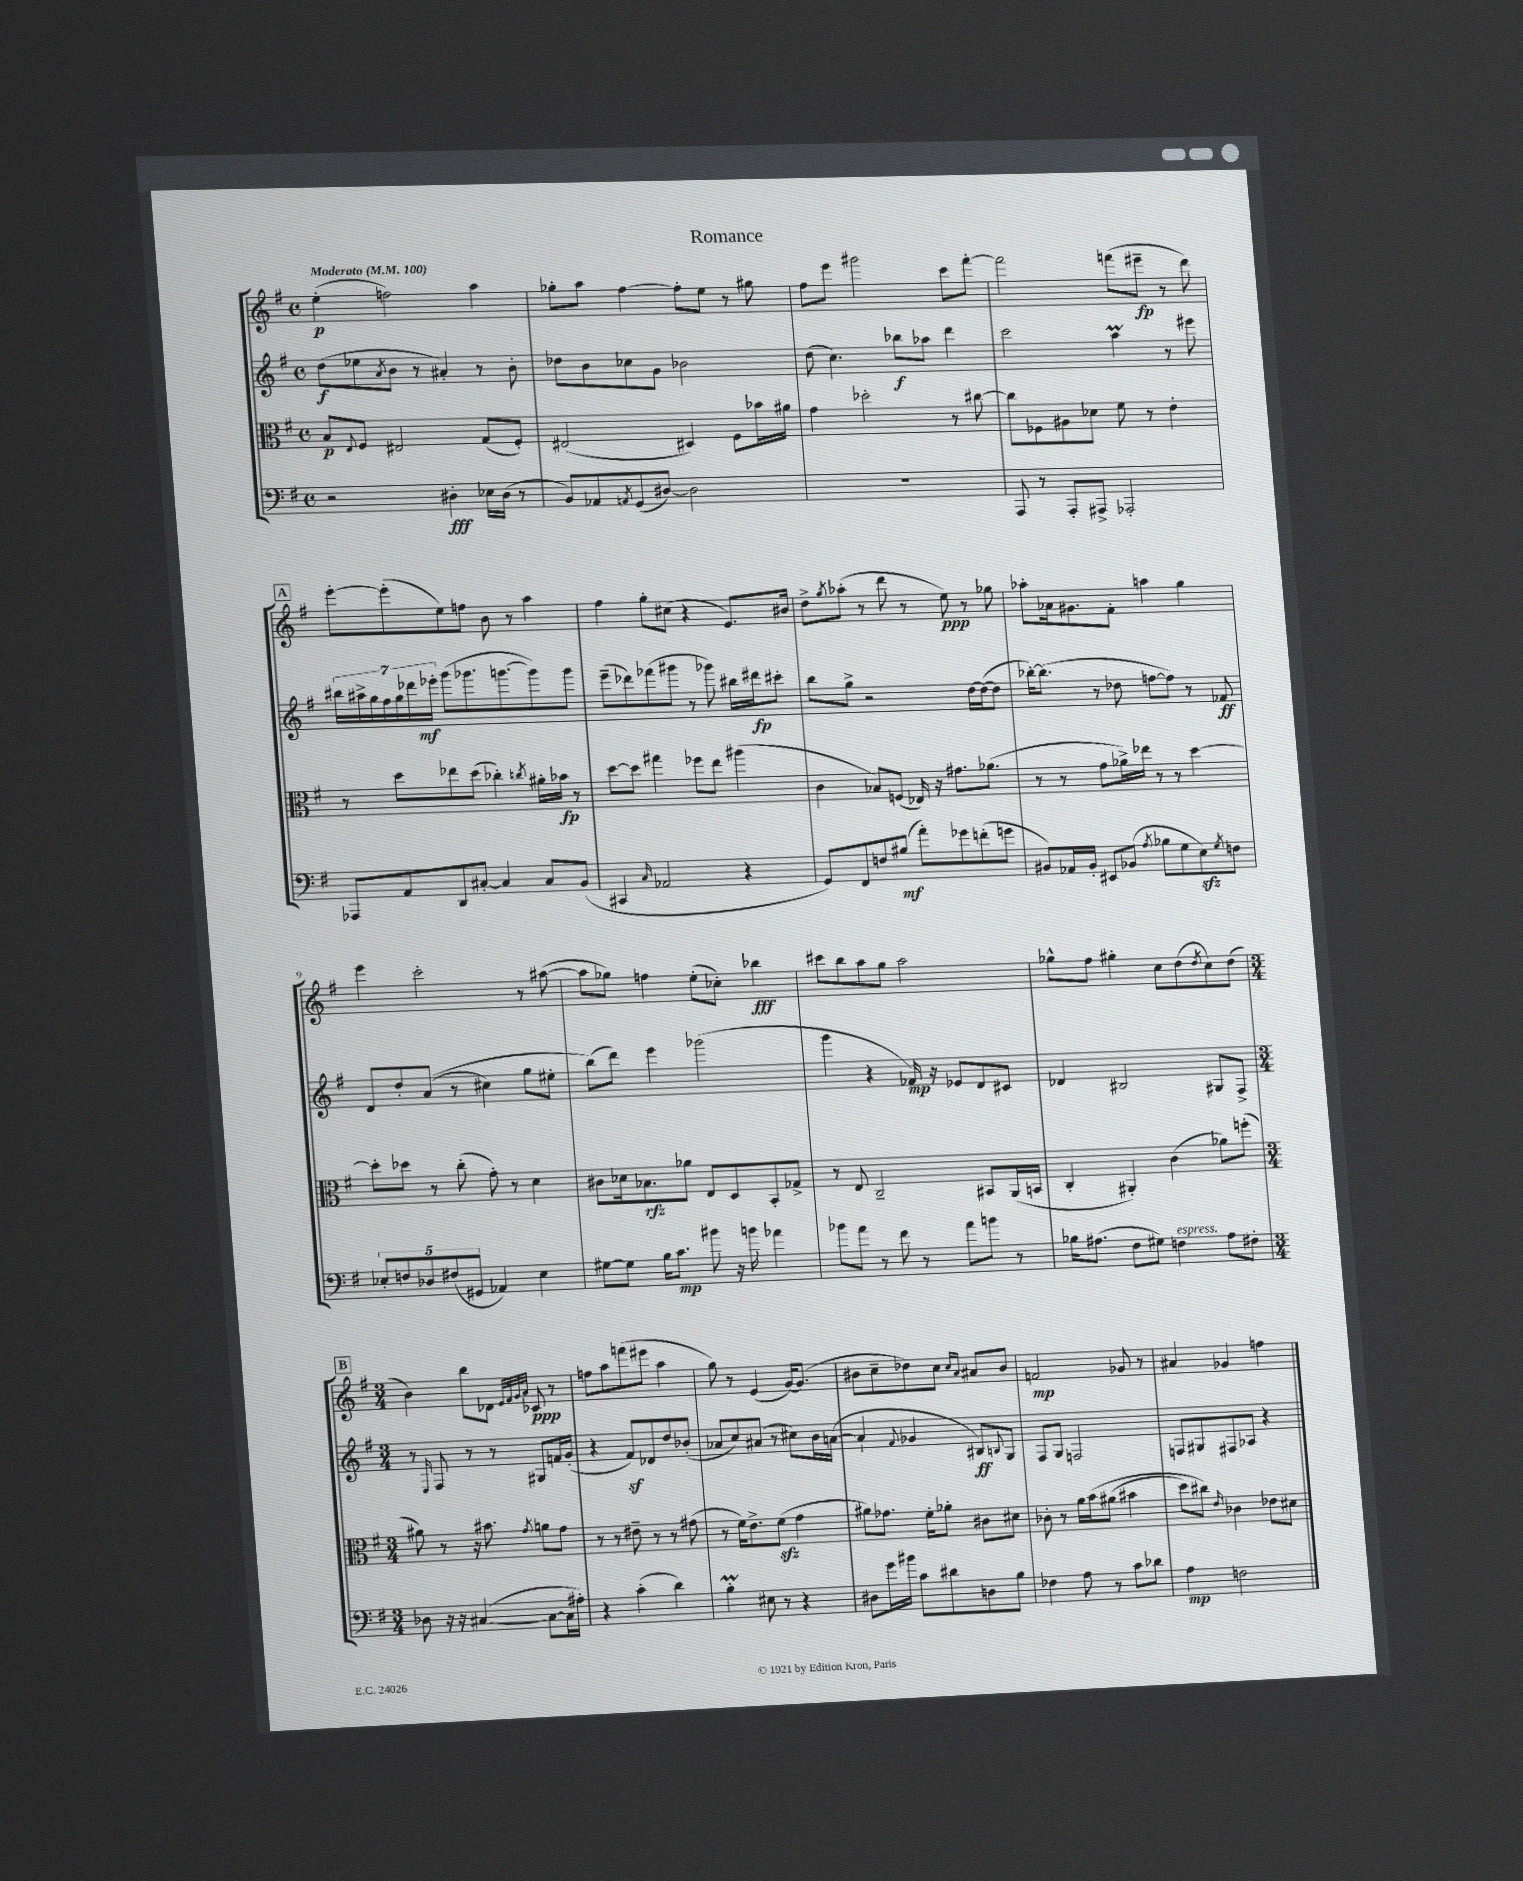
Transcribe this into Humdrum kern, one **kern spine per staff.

**kern	**dynam	**kern	**dynam	**kern	**dynam	**kern	**dynam
*part4	*part4	*part3	*part3	*part2	*part2	*part1	*part1
*staff4	*staff4	*staff3	*staff3	*staff2	*staff2	*staff1	*staff1
*clefF4	*	*clefC3	*	*clefG2	*	*clefG2	*
*k[f#]	*	*k[f#]	*	*k[f#]	*	*k[f#]	*
*M4/4	*	*M4/4	*	*M4/4	*	*M4/4	*
*met(c)	*	*met(c)	*	*met(c)	*	*met(c)	*
*MM100	*	*MM100	*	*MM100	*	*MM100	*
=1	=1	=1	=1	=1	=1	=1	=1
!	!	!	!	!	!	!LO:TX:a:B:t=Moderato	!
2r	.	8B/L	p	(8dd\L	f	(4ee'\	p
.	.	8qqE/	.	.	.	.	.
.	.	8F#/J	.	8ee-X\	.	.	.
.	.	.	.	8qa/	.	.	.
.	.	2E#X/	.	8b\J	.	2ffn\)	.
.	.	.	.	8r	.	.	.
4D#X'\	fff	.	.	4a#X'/)	.	.	.
16E-X\LL	.	(8G/L	.	8r	.	4aa\	.
(16D#\JJ	.	.	.	.	.	.	.
8r	.	8F#'/J)	.	8b'\	.	.	.
=2	=2	=2	=2	=2	=2	=2	=2
8BB/L)	.	(2E#X/	.	8dd-X\L	.	8gg-X'\L	.
8AA-X/	.	.	.	8b\	.	8aa\J	.
8qAAn/	.	.	.	.	.	.	.
(8GG/	.	.	.	8cc-X\	.	[4ff#\	.
[8D#X/J)	.	.	.	8g\J	.	.	.
2D#\]	.	4D#X/)	.	2b-X\	.	8ff#'\L]	.
.	.	.	.	.	.	8ee\J	.
.	.	8F#\L	.	.	.	8r	.
.	.	16b-X\L	.	.	.	8gg#X\	.
.	.	16a#X\JJ	.	.	.	.	.
=3	=3	=3	=3	=3	=3	=3	=3
1r	.	4g\	.	(8dd\	.	8ff#\L	.
.	.	.	.	4.cc\)	.	8eee\J	.
.	.	2dd-X'\	.	.	.	2ggg#X\	.
.	.	.	.	8bb-X\L	f	.	.
.	.	.	.	8aa-X\J	.	.	.
.	.	8r	.	4ddd\	.	8ccc\L	.
.	.	[8cc#X\	.	.	.	[8fff#'\J	.
=4	=4	=4	=4	=4	=4	=4	=4
8AAA/	.	8cc#\L]	.	2ccc\	.	2fff#\]	.
8r	.	8F-X\	.	.	.	.	.
8AAA'/L	.	8A#X\	.	.	.	.	.
8AAA#X^/J	.	8d-X\J	.	.	.	.	.
2AAA-X'/	.	8f#\	.	4aaM\	.	(8fffn\L	.
.	.	8r	.	.	.	8eee#X~\J	fp
.	.	4e'\	.	8r	.	8r	.
.	.	.	.	8eee#X\	.	8ddd\)	.
!!LO:LB:g=z
!!LO:REH:place=s1:t=A
=5	=5	=5	=5	=5	=5	=5	=5
8AAA-X/L	.	8r	.	28bb#X\LL	.	[8eee'\L	.
.	.	.	.	28aa#X^\	.	.	.
.	.	.	.	28gg\	.	.	.
.	.	.	.	28ff#\	.	.	.
8AA/	.	8dd\L	.	.	.	(8eee'\]	.
.	.	.	.	28gg\	.	.	.
.	.	.	.	28ddd-X\	.	.	.
.	.	.	.	28eee-X'\JJ	mf	.	.
8DD/	.	8ee-X\	.	(8ggg\L	.	8ee\)	.
[8C#X'/J	.	(8dd\J	.	8.ggg-X\	.	8ffn\J	.
4C#/]	.	4cc-X'\)	.	.	.	8b\	.
.	.	.	.	[8.gggn\	.	.	.
.	.	.	.	.	.	8r	.
.	.	8qccn/	.	.	.	.	.
8C#/L	.	16a#X'\LL	.	8ggg\])	.	4aa\	.
.	.	16b-X\JJ	fp	.	.	.	.
(8BB/J	.	8r	.	8ggg\J	.	.	.
=6	=6	=6	=6	=6	=6	=6	=6
4CC#X/	.	[8dd\L	.	(8eee~\L	.	4ff#\	.
.	.	8dd\J]	.	8ddd-X\)	.	.	.
16qqC/	.	.	.	.	.	.	.
2AA-X/	.	4gg#X\	.	(8fff-X\	.	8gg'\L	.
.	.	.	.	8ggg#X\J	.	(8cc#X\J	.
.	.	8ff-X\L	.	8r	.	4r	.
.	.	8ee\J	.	8ggg-X\)	.	.	.
4r	.	(4aa#X\	.	16bb#X\LL	.	8.e/L)	.
.	.	.	.	16ddd#X\J	fp	.	.
.	.	.	.	8ccc#X'\J	.	.	.
.	.	.	.	.	.	16b#X/Jk	.
=7	=7	=7	=7	=7	=7	=7	=7
8GG/L)	.	4c\	.	8bb\L	.	8dd^\L	.
.	.	.	.	.	.	8qgg/	.
8FF#/	.	.	.	8gg^\J	.	(8aa-X'\J	.
8Fn/	.	8B-X/L)	.	2r	.	8r	.
(8B#X/J	mf	(8Fn/J	.	.	.	8ddd\	.
8a'\L)	.	16E-X/)	.	.	.	8r	.
.	.	16r	.	.	.	.	.
8g-X\	.	8.g#X\L	.	.	.	8ee\)	ppp
(8fn'\	.	.	.	[16dd\LL	.	8r	.
.	.	(8.a-X\J	.	(16dd\J_	.	.	.
8gn\J	.	.	.	8dd\J]	.	8gg-X\	.
=8	=8	=8	=8	=8	=8	=8	=8
8BB#X/L)	.	8r	.	[16bb-X'\KL)	.	8aa-X'\L	.
.	.	.	.	(8.bb-\J]	.	.	.
16AA-X/L	.	8r	.	.	.	16a-X\k	.
16BB#'/JJ	.	.	.	.	.	8.g#X\	.
8EE#X/L	.	8g\L	.	8r	.	.	.
(8BB-X/J	.	16a-X^\L)	.	8dd-X\	.	8f#'\J	.
.	.	16ee-X\JJ	.	.	.	.	.
8qA/	.	.	.	.	.	.	.
8B-X\L	.	8r	.	[8ffn\L	.	4aan\	.
8G\	.	8r	.	8ff\J])	.	.	.
8Ezz\)	.	[4dd\	.	8r	.	4gg\	.
8qG/	.	.	.	.	.	.	.
8Fn\J	.	.	.	8f-X/	ff	.	.
!!LO:LB:g=z
=9	=9	=9	=9	=9	=9	=9	=9
10E-X'/L	.	8dd'\L]	.	8d/L	.	4eee\	.
10Fn/	.	.	.	.	.	.	.
.	.	8dd-X\J	.	8dd'/	.	.	.
10D-X/	.	.	.	.	.	.	.
.	.	8r	.	((8a/J	.	2ccc'\	.
(10F#X/	.	.	.	.	.	.	.
.	.	(8cc'\	.	8r	.	.	.
10GG#X/J	.	.	.	.	.	.	.
4AA-X/)	.	8g'\)	.	4cc#X\)	.	.	.
.	.	8r	.	.	.	.	.
4E-\	.	4d\	.	8gg\L	.	8r	.
.	.	.	.	8ee#X'\J	.	([8aa#X\	.
=10	=10	=10	=10	=10	=10	=10	=10
[8G#X\L	.	8c#X\L	.	(8bb\L)	.	8aa#\L]	.
8G#\J]	.	16d-X\k	.	8ddd\J)	.	8gg-X\J)	.
.	.	8.B-X\	rfz	.	.	.	.
16B\KL	.	.	.	4eee\	.	4ffn\	.
8.c\J	mp	.	.	.	.	.	.
.	.	8a-X\J	.	.	.	.	.
8b#X\	.	8E/L	.	(2ggg-X\	.	(8ee'\L	.
16r	.	8D/	.	.	.	8cc-X'\J)	.
16bn\	.	.	.	.	.	.	.
4a-X\	.	8BB'/	.	.	.	4bb-X\	fff
.	.	8G-X^/J	.	.	.	.	.
=11	=11	=11	=11	=11	=11	=11	=11
8b-X\L	.	8r	.	4ggg\	.	8ccc#X\L	.
8a\J	.	8E/	.	.	.	8bb\	.
8r	.	2C~/	.	4r	.	8aa\	.
8f#\	.	.	.	.	.	8gg\J	.
8r	.	.	.	16f-X/)	mp	2aa\	.
.	.	.	.	16r	.	.	.
8a\L	.	.	.	8e-X/L	.	.	.
8bn\J	.	8BB#X/L	.	8d/	.	.	.
8r	.	(16AA/L	.	8c#X/J	.	.	.
.	.	16BBn/JJ	.	.	.	.	.
=12	=12	=12	=12	=12	=12	=12	=12
16B-X\KL	.	4C'/	.	4d-X/	.	8gg-X^^\L	.
(8.A#X\J	.	.	.	.	.	.	.
.	.	.	.	.	.	8ff#\J	.
8F#\L	.	4AA#X'/)	.	2B#X/	.	4gg#X'\	.
8G#X\J)	.	.	.	.	.	.	.
!LO:TX:a:i:t=espress.	!	!	!	!	!	!	!
4Fn\	.	(4c\	.	.	.	8cc\L	.
.	.	.	.	.	.	(8dd\	.
.	.	.	.	.	.	8qdd/	.
8A#\L	.	8a-X\L)	.	8G#X/L	.	8cc\)	.
8F#X'\J	.	(8ffn'\J	.	8F#^/J	.	(8dd\J	.
!!LO:LB:g=z
!!LO:REH:place=s1:t=B
=13	=13	=13	=13	=13	=13	=13	=13
*M3/4	*	*M3/4	*	*M3/4	*	*M3/4	*
8D-X\	.	8a#X\)	.	8r	.	4b\)	.
.	.	.	.	16qqE/	.	.	.
16r	.	8r	.	8F#/	.	.	.
16r	.	.	.	.	.	.	.
([4C#X/	.	16r	.	8r	.	8bb\L	.
.	.	8.b#X\	.	.	.	.	.
.	.	.	.	8r	.	8d-X\J	.
.	.	.	.	.	.	32qqe/LLL	.
.	.	.	.	.	.	32qqf#/	.
.	.	.	.	.	.	32qqg/	.
.	.	8qg/	.	.	.	32qqa/JJJ	.
8C#\L_	.	8an\L	.	8G#X/L	.	8c-X/	ppp
16C#\L]	.	8g\J	.	16fn/L	.	8r	.
16A#X'\JJ)	.	.	.	(16g'/JJ	.	.	.
=14	=14	=14	=14	=14	=14	=14	=14
4r	.	8r	.	4r	.	8ffn\L	.
.	.	8r	.	.	.	8aa\	.
(4c'\	.	8e#X~\	.	8f#z/L)	.	(8fffn\	.
.	.	8r	.	8d-X/	.	8eee#X\J	.
4d\)	.	8r	.	8dd/	.	4aa\	.
.	.	(8g#X\	.	(8b-X'/J	.	.	.
=15	=15	=15	=15	=15	=15	=15	=15
4Bm'\	.	8r	.	8a-X/L	.	8gg\)	.
.	.	16f#\KL)	.	8cc/)	.	8r	.
.	.	8.e^\	.	.	.	.	.
8E#X\	.	.	.	(8a#X/J	.	(4e/	.
8r	.	(8f#zz\J	.	8r	.	.	.
4r	.	4g\	.	8cc#X\L)	.	[16g/KL)	.
.	.	.	.	.	.	(8.g/J]	.
.	.	.	.	16b\L	.	.	.
.	.	.	.	([16an\JJ	.	.	.
=16	=16	=16	=16	=16	=16	=16	=16
8D#X\L	.	8a#X\L)	.	4a`/]	.	8b#X\L	.
16g\L	.	8.g-X\J	.	.	.	8cc~\	.
16b#X\JJ	.	.	.	.	.	.	.
.	.	.	.	8qqf#/	.	.	.
8c\L	.	.	.	4g-X/	.	8dd-X\)	.
.	.	16f#'\KL	.	.	.	.	.
8d#X\	.	8a-X'\J	.	.	.	8cc\J	.
.	.	.	.	.	.	16qqcc/LL	.
.	.	.	.	.	.	16qqa/JJ	.
8Dn\	.	8c#X\L	.	8B#X/L)	ff	8a#X/L	.
.	.	.	.	8qqBn/	.	.	.
8B\J	.	8d#X\J	.	8G/J	.	8b#/J	.
=17	=17	=17	=17	=17	=17	=17	=17
4F-X\	.	8c-X'\	.	8F#/L	.	2fn/	mp
.	.	8r	.	8G/J	.	.	.
8A\	.	16a\LL	.	2Fn/	.	.	.
.	.	(16b\J	.	.	.	.	.
8r	.	(8a#X\J	.	.	.	.	.
8c\L	.	4b#X\	.	.	.	8g-X/	.
8d-X\J	.	.	.	.	.	8r	.
=18	=18	=18	=18	=18	=18	=18	=18
4A\	mp	8dd\L)	.	8Fn/L	.	4a#X/	.
.	.	8cc#X\J)	.	8G#X/	.	.	.
.	.	16qqe/	.	.	.	.	.
2Fn\	.	4c-X\	.	8F#X/	.	4g-X/	.
.	.	.	.	8A-X/J	.	.	.
.	.	8e-X\L	.	4r	.	4ffn\	.
.	.	8d#X\J	.	.	.	.	.
==	==	==	==	==	==	==	==
*-	*-	*-	*-	*-	*-	*-	*-
